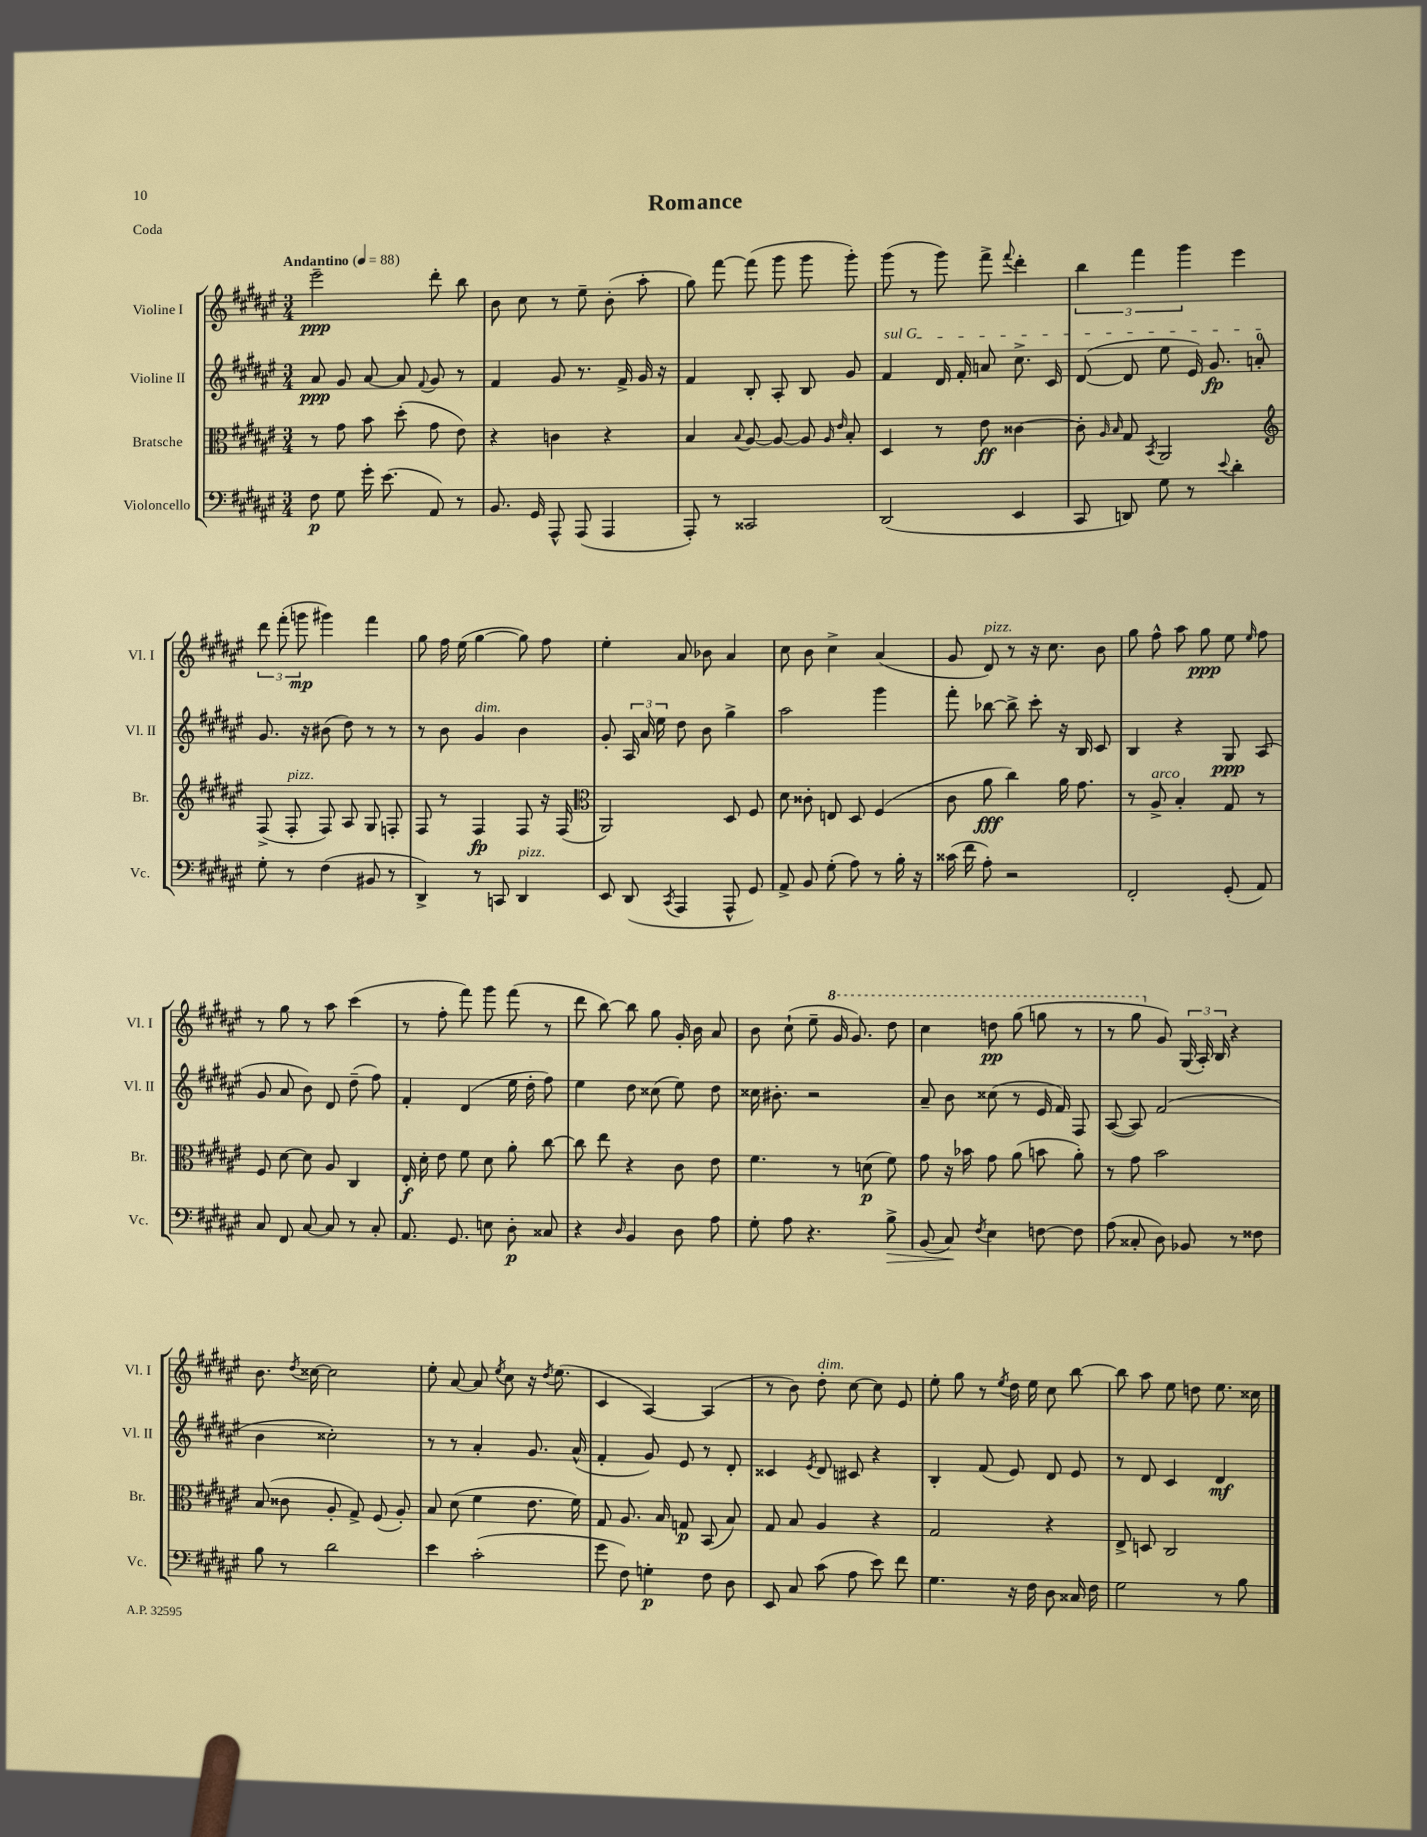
\header { title = "Romance" piece = "Coda" }
<<
\new StaffGroup <<
\new Staff = "s0" \with { instrumentName = "Violine I" shortInstrumentName = "Vl. I" } {
    \clef treble \key fis \major \numericTimeSignature \time 3/4 \tempo "Andantino" 4 = 88
    \autoBeamOff eis'''2--\ppp dis'''8-. b''8 |
    b'8 cis''8 r8 eis''8-- b'8-.( ais''8-. |
    gis''8) fis'''8~ fis'''8( gis'''8 gis'''8 gis'''8-.) |
    gis'''8( r8 gis'''8) fis'''8-> \appoggiatura { fis'''8 } dis'''4-. |
    \tuplet 3/2 { b''4 fis'''4 gis'''4 } eis'''4 |
    \tuplet 3/2 { dis'''8 fis'''8-.( g'''8\mp } gis'''4) fis'''4 |
    gis''8 fis''16 eis''16( gis''4~ gis''8) fis''8 |
    eis''4-. ais'8 bes'8 ais'4 |
    cis''8 b'8 cis''4-> ais'4( |
    gis'8 dis'8^\markup { \italic "pizz." }) r8 r16 cis''8. b'8 |
    gis''8 fis''8-^ ais''8 gis''8\ppp eis''8 \grace { eis''16 } fis''8 |
    r8 gis''8 r8 ais''8 cis'''4( |
    r8 fis''8-. fis'''8) gis'''8 fis'''8( r8 |
    dis'''8 b''8~) b''8 gis''8 gis'16-. b'16 ais'8 |
    b'8 cis''8-!( eis''8-- \ottava #1 gis''16 gis''8.) dis'''8 |
    cis'''4 d'''8\pp gis'''8( g'''8 r8 |
    r8 gis'''8 \ottava #0 gis'8) \tuplet 3/2 { gis16( ais16-.) b16 } r4 |
    b'8. \acciaccatura { dis''8 } cisis''16~ cisis''2 |
    eis''8-. ais'8~ ais'8 \acciaccatura { eis''8 } cis''8 r16 \acciaccatura { dis''8 } eis''8.( |
    cis'4 ais4~) ais4( |
    r8 b'8) dis''8-.^\markup { \italic "dim." } cis''8~ cis''8 eis'8 |
    eis''8-. gis''8 r8 \acciaccatura { eis''8 } dis''16 eis''16 cis''8 b''8~ |
    b''8 ais''8 eis''8 d''8 eis''8. cisis''16 \bar "|." |
}
\new Staff = "s1" \with { instrumentName = "Violine II" shortInstrumentName = "Vl. II" } {
    \clef treble \key fis \major \numericTimeSignature \time 3/4
    \autoBeamOff ais'8\ppp gis'8 ais'8~ ais'8 \appoggiatura { fis'8 } gis'8 r8 |
    fis'4 gis'8 r8. fis'16-> gis'16 r16 |
    fis'4 b8-. ais8-. b8 gis'8 |
    \once \override TextSpanner.bound-details.left.text = \markup { \italic "sul G" } fis'4\startTextSpan dis'16 fis'16-. a'8 cis''8.-> cis'16 |
    dis'8~( dis'8 eis''8 eis'16) gis'8.\fp a'8-0-.\stopTextSpan |
    gis'8. r16 bis'8( dis''8) r8 r8 |
    r8 b'8 gis'4^\markup { \italic "dim." } b'4 |
    gis'8-. \tuplet 3/2 { ais16 ais'16 eis''16 } dis''8 b'8 gis''4-> |
    ais''2 gis'''4 |
    fis'''8-. bes''8~ bes''8-> cis'''8-. r16 b16 cis'8 |
    b4 r4 gis8\ppp ais8( |
    gis'8 ais'8 b'8) dis'8 dis''8--( fis''8) |
    fis'4-. dis'4( eis''16 dis''16-. fis''8) |
    eis''4 dis''8 cisis''8( eis''8) dis''8 |
    cisis''16 bis'8.-. r2 |
    ais'8-- b'8 cisis''8( r8 eis'16 fis'16) fis8 |
    ais8~( ais8) fis'2( |
    b'4 cisis''2-.) |
    r8 r8 ais'4-. gis'8. ais'16-^( |
    fis'4-. gis'8) eis'8 r8 dis'8-. |
    cisis'4 \acciaccatura { eis'8 } dis'8 cis'8 r4 |
    b4-. fis'8( eis'8) dis'8 eis'8 |
    r8 dis'8 cis'4 dis'4\mf \bar "|." |
}
\new Staff = "s2" \with { instrumentName = "Bratsche" shortInstrumentName = "Br." } {
    \clef alto \key fis \major \numericTimeSignature \time 3/4
    \autoBeamOff r8 gis'8 b'8 dis''8-.( gis'8 eis'8) |
    r4 c'4 r4 |
    b4 \appoggiatura { b8 } ais8~ ais8~ ais8 \grace { ais16 eis'16 } b8-. |
    dis4 r8 eis'8\ff cisis'4~ |
    cisis'8-. \grace { ais16 b16 } gis8 \acciaccatura { b,8 } ais,2 |
    \clef treble fis8->( fis8-.^\markup { \italic "pizz." } fis8) ais8 gis8 f8-. |
    fis8 r8 fis4\fp fis8 r16 fis16( |
    \clef alto ais,2) dis8 fis8 |
    dis'8 cisis'8-. e8 dis8 fis4( |
    cis'8 ais'8\fff cis''4) ais'16 gis'8. |
    r8 ais8->^\markup { \italic "arco" } b4-. gis8 r8 |
    fis8 dis'8~ dis'8 ais8 cis4 |
    eis16-.\f dis'16-. eis'8 fis'8 dis'8 ais'8-. cis''8~ |
    cis''8 eis''8 r4 cis'8 eis'8 |
    fis'4. r8 d'8\p( fis'8) |
    gis'8 r16 bes'16 gis'8 ais'8( b'8 ais'8-.) |
    r8 gis'8 b'2 |
    b8( cisis'8 ais8-. gis8->) fis8( ais8-.) |
    b8 dis'8( fis'4 eis'8. fis'16) |
    gis8 ais8. b16 g8\p b,8( b8) |
    gis8 b8 ais4 r4 |
    gis2 r4 |
    eis8-> d8 cis2 \bar "|." |
}
\new Staff = "s3" \with { instrumentName = "Violoncello" shortInstrumentName = "Vc." } {
    \clef bass \key fis \major \numericTimeSignature \time 3/4
    \autoBeamOff fis8\p gis8 gis'16-. eis'8.( ais,8) r8 |
    b,8. gis,16 ais,,8-^ ais,,8( ais,,4 |
    ais,,8-.) r8 cisis,2 |
    dis,2( eis,4 |
    cis,8 d,8) gis8 r8 \appoggiatura { eis'8 } dis'4-. |
    gis8-. r8 fis4( bis,8 r8 |
    dis,4->) r8 c,8 dis,4^\markup { \italic "pizz." } |
    eis,8 dis,8( \acciaccatura { cis,8 } ais,,4 ais,,8-^ gis,8) |
    ais,8-> b,8 gis8-.( ais8) r8 b16-. r16 |
    cisis'16( fis'16 ais8-.) r2 |
    fis,2-. gis,8-.( ais,8) |
    cis8 fis,8 cis8~ cis8 r8 cis8-. |
    ais,8. gis,8. e8 dis8-.\p cisis8 |
    r4 \grace { dis16 } b,4 dis8 ais8 |
    gis8-. ais8 r4. b8->\> |
    b,8( cis8\!) \acciaccatura { fis8 } eis4 f8~ f8 |
    ais8( cisis8-. dis8) bes,8 r8 fisis8 |
    b8 r8 dis'2 |
    eis'4 cis'2-.( |
    gis'8 fis8) g4-.\p fis8 dis8 |
    eis,8 cis8 cis'8( ais8 eis'8) fis'8 |
    gis4. r16 fis16 dis8 cisis16 fis16 |
    gis2 r8 b8 \bar "|." |
}
>>
>>
\layout { \context { \Score \remove "Bar_number_engraver" } }
